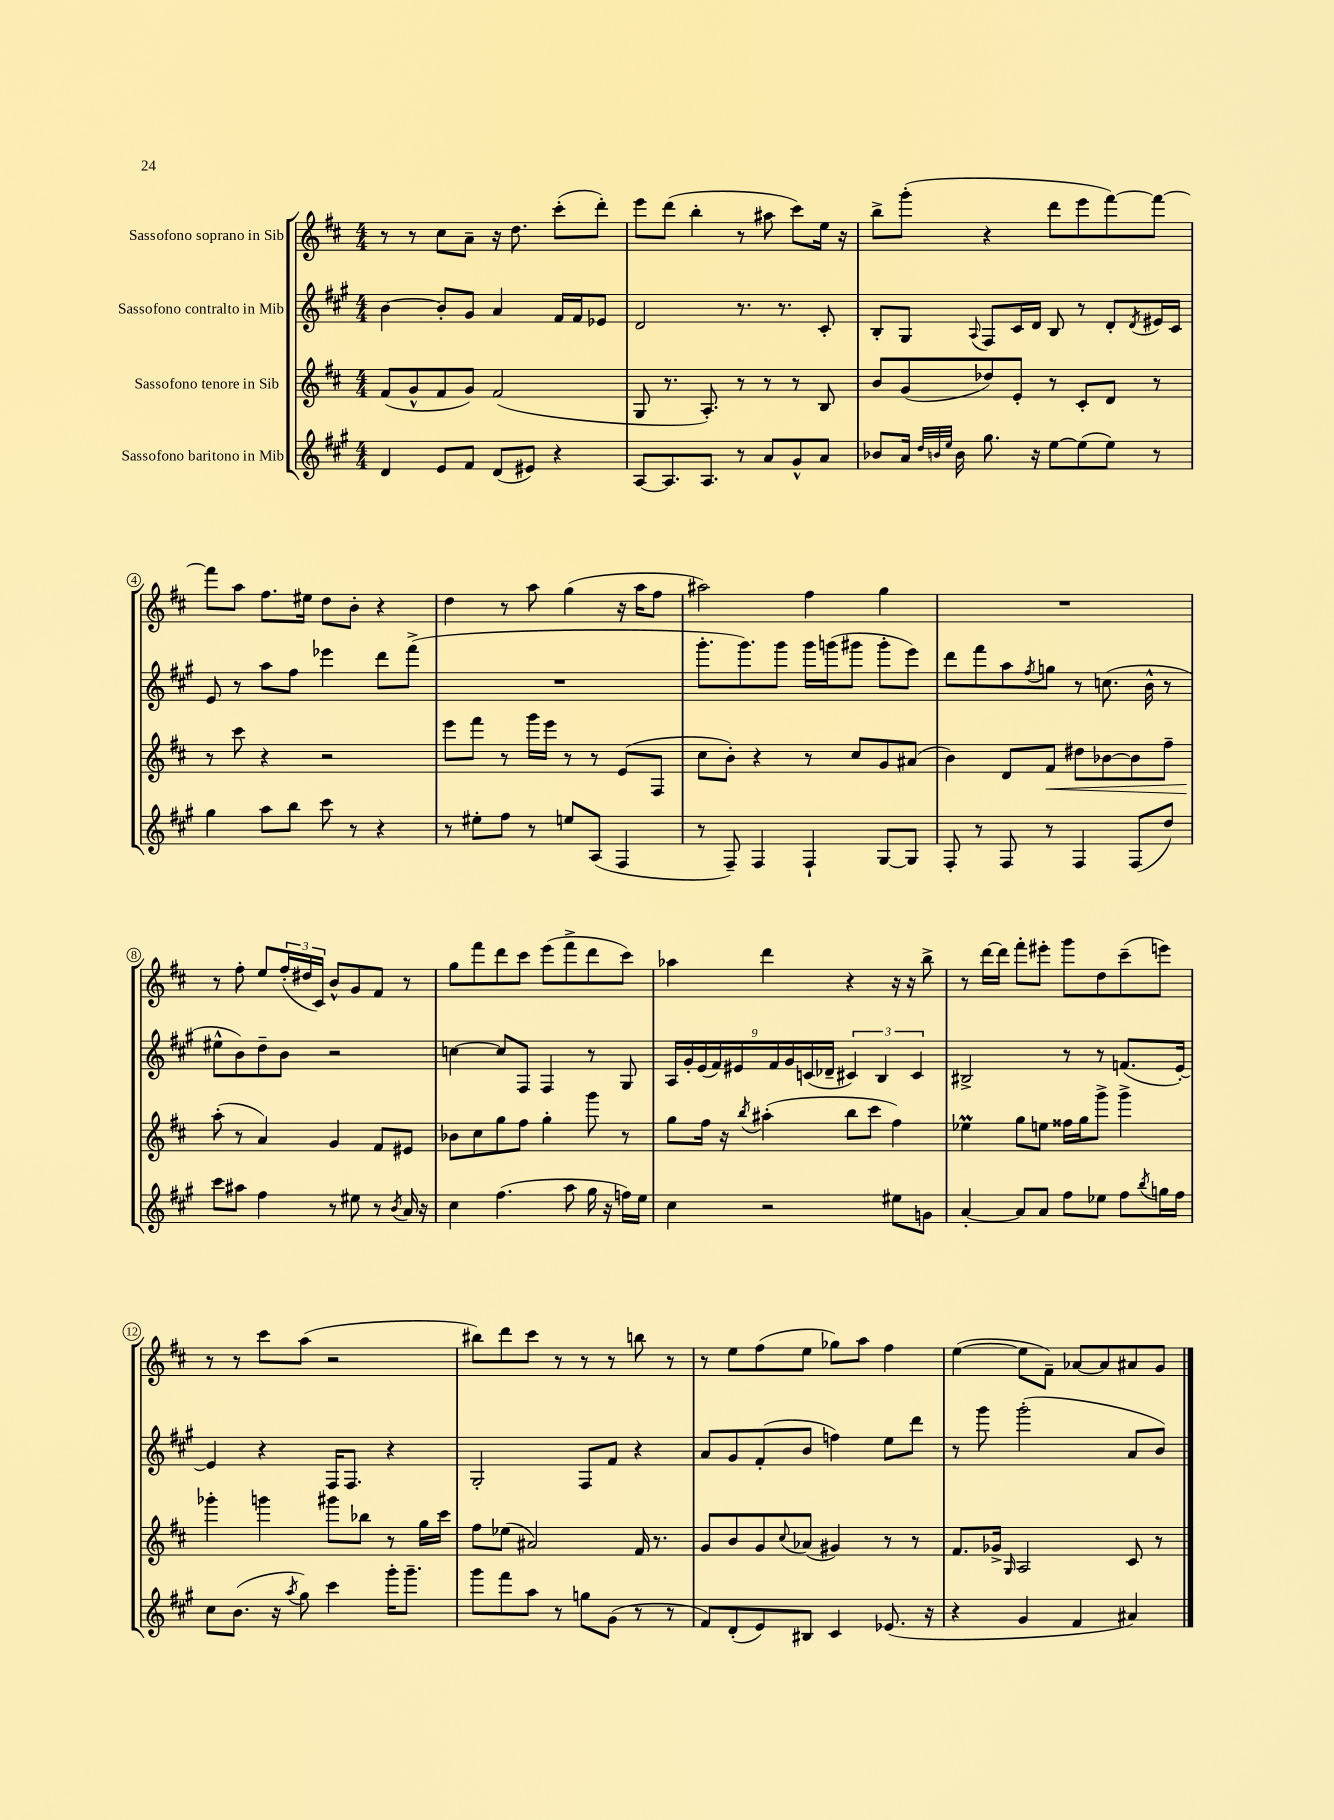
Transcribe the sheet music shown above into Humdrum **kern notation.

**kern	**kern	**kern	**kern
*staff4	*staff3	*staff2	*staff1
*clefG2	*clefG2	*clefG2	*clefG2
*k[f#c#g#]	*k[f#c#]	*k[f#c#g#]	*k[f#c#]
*M4/4	*M4/4	*M4/4	*M4/4
4d	(8f#	[4b	8r
.	8g^^	.	8r
8e	8f#	8b']	8cc#
8f#	8g)	8g#	8a~
(8d	(2f#	4a	16r
.	.	.	8.dd
8e#)	.	.	.
4r	.	16f#	(8ccc#'
.	.	16f#	.
.	.	8e-	8ddd')
=	=	=	=
[8A	8G	2d	8eee
8.A]	8.r	.	(8ddd
.	.	.	4bb'
8.A	8.A')	.	.
8r	8r	8.r	8r
8a	8r	.	8aa#
.	.	8.r	.
8g#^^	8r	.	8ccc#)
8a	8B	8c#'	16ee
.	.	.	16r
=	=	=	=
8b-	8b	8B'	8bb^
16a	(8g	8G#	(8ggg'
32qqdd	.	.	.
32qqb	.	.	.
32qqee	.	.	.
16b	.	.	.
.	.	8qqA	.
8.gg#	8dd-)	8F#	4r
.	8e'	16c#	.
16r	.	16d	.
[8ee	8r	8B	8ddd
(8ee]	8c#'	8r	8eee
8ee)	8d	8d'	[8fff#)
.	.	8qd	.
8r	8r	16e#	8fff#_
.	.	16c#	.
=	=	=	=
4gg#	8r	8e	8fff#]
.	8ccc#	8r	8aa
8aa	4r	8aa	8.ff#
8bb	.	8ff#	.
.	.	.	16ee#
8ccc#	2r	4eee-	8dd
8r	.	.	8b'
4r	.	8ddd	4r
.	.	(8fff#^	.
=	=	=	=
8r	8eee	1r	4dd
8ee#'	8fff#	.	.
8ff#	8r	.	8r
8r	16ggg	.	8aa
.	16eee	.	.
8ee	8r	.	(4gg
(8A	8r	.	.
4F#	(8e	.	16r
.	.	.	16aa
.	8F#	.	8ff#
=	=	=	=
8r	8cc#	8.ggg#'	2aa#)
8F#~)	8b')	.	.
.	.	8.ggg#)	.
4F#	4r	.	.
.	.	8ggg#	.
4F#`	8r	16ggg#	4ff#
.	.	(16ggg	.
.	8cc#	8ggg#	.
[8G#	8g	8ggg#'	4gg
8G#]	(8a#	8eee)	.
=	=	=	=
8F#'	4b)	8ddd	1r
8r	.	8fff#	.
8F#	8d	8aa	.
.	.	8qff#	.
8r	8f#	8gg	.
4F#	8dd#	8r	.
.	[8b-	(8.cc	.
(8F#	8b-]	.	.
.	.	16b^^	.
8dd)	8ff#~	8r	.
=	=	=	=
8ccc#	(8aa'	8ee#^^	8r
8aa#	8r	8b)	8ff#'
4ff#	4a)	8dd~	8ee
.	.	8b	(24ff#'
.	.	.	24dd#
.	.	.	24c#)
8r	4g	2r	8b^^
8ee#	.	.	8g
8r	8f#	.	8f#
8qb	.	.	.
16a	8e#	.	8r
16r	.	.	.
=	=	=	=
4cc#	8b-	[4cc	8gg
.	8cc#	.	8fff#
(4.ff#	8gg	8cc]	8ddd
.	8ff#	8F#	8ccc#
.	4gg'	4F#	(8eee
8aa	.	.	8fff#^
16gg#	8ggg	8r	8ddd
16r	.	.	.
16ff)	8r	8G#	8ccc#)
16ee	.	.	.
=	=	=	=
4cc#	8gg	18A	4aa-
.	.	18g#'	.
.	.	(18e	.
.	16ff#	.	.
.	.	18f#)	.
.	16r	.	.
.	.	18e#	.
.	8qbb	.	.
2r	(4aa#'	.	4ddd
.	.	18f#	.
.	.	18g#	.
.	.	(18c	.
.	.	18d-~	.
.	8bb	6c#)	4r
.	8ccc#	.	.
.	.	6B	.
8ee#	4ff#)	.	16r
.	.	.	16r
.	.	6c#	.
8g	.	.	8bb^
=	=	=	=
[4a'	4ee-	2B#^	8r
.	.	.	[16ddd
.	.	.	16ddd]
8a]	8gg	.	8fff#'
8a	8ee	.	8eee#'
8ff#	16ff##	8r	8ggg
.	16gg	.	.
8ee-	8ggg^	8r	8dd
8ff#	4ggg^	(8.f	(8ccc#~
8qbb	.	.	.
16gg	.	.	8eee)
16ff#	.	[16e')	.
=	=	=	=
8cc#	4ggg-'	4e]	8r
(8.b	.	.	8r
.	4ggg	4r	8ccc#
16r	.	.	.
8qaa	.	.	.
8gg#)	.	.	(8aa
4ccc#	8ggg#	16F#	2r
.	.	8.F#	.
.	8bb-	.	.
16ggg#'	8r	4r	.
8.ggg#~	.	.	.
.	16gg	.	.
.	16ccc#	.	.
=	=	=	=
8ggg#	8ff#	2G#'	8bb#)
8fff#	(8ee-	.	8ddd
8aa	2a#)	.	8ccc#
8r	.	.	8r
8gg	.	8F#	8r
(8g#	.	8f#	8r
8r	16f#	4r	8bb
.	8.r	.	.
8r	.	.	8r
=	=	=	=
8f#)	8g	8a	8r
(8d'	8b	8g#	8ee
8e)	8g	(8f#'	(8ff#
.	8qqcc#	.	.
8B#	(8a-	8b	8ee
4c#	4g#)	4ff)	8gg-)
.	.	.	8aa
(8.e-	8r	8ee	4ff#
.	8r	8ddd	.
16r	.	.	.
=	=	=	=
4r	8.f#	8r	([4ee
.	.	8ggg#	.
.	16g-^	.	.
.	16qqG	.	.
4g#	2A	(2ggg#'	8ee]
.	.	.	8f#~)
4f#	.	.	[8a-
.	.	.	8a-]
4a#)	8c#	8a	8a#
.	8r	8b)	8g
==	==	==	==
*-	*-	*-	*-
